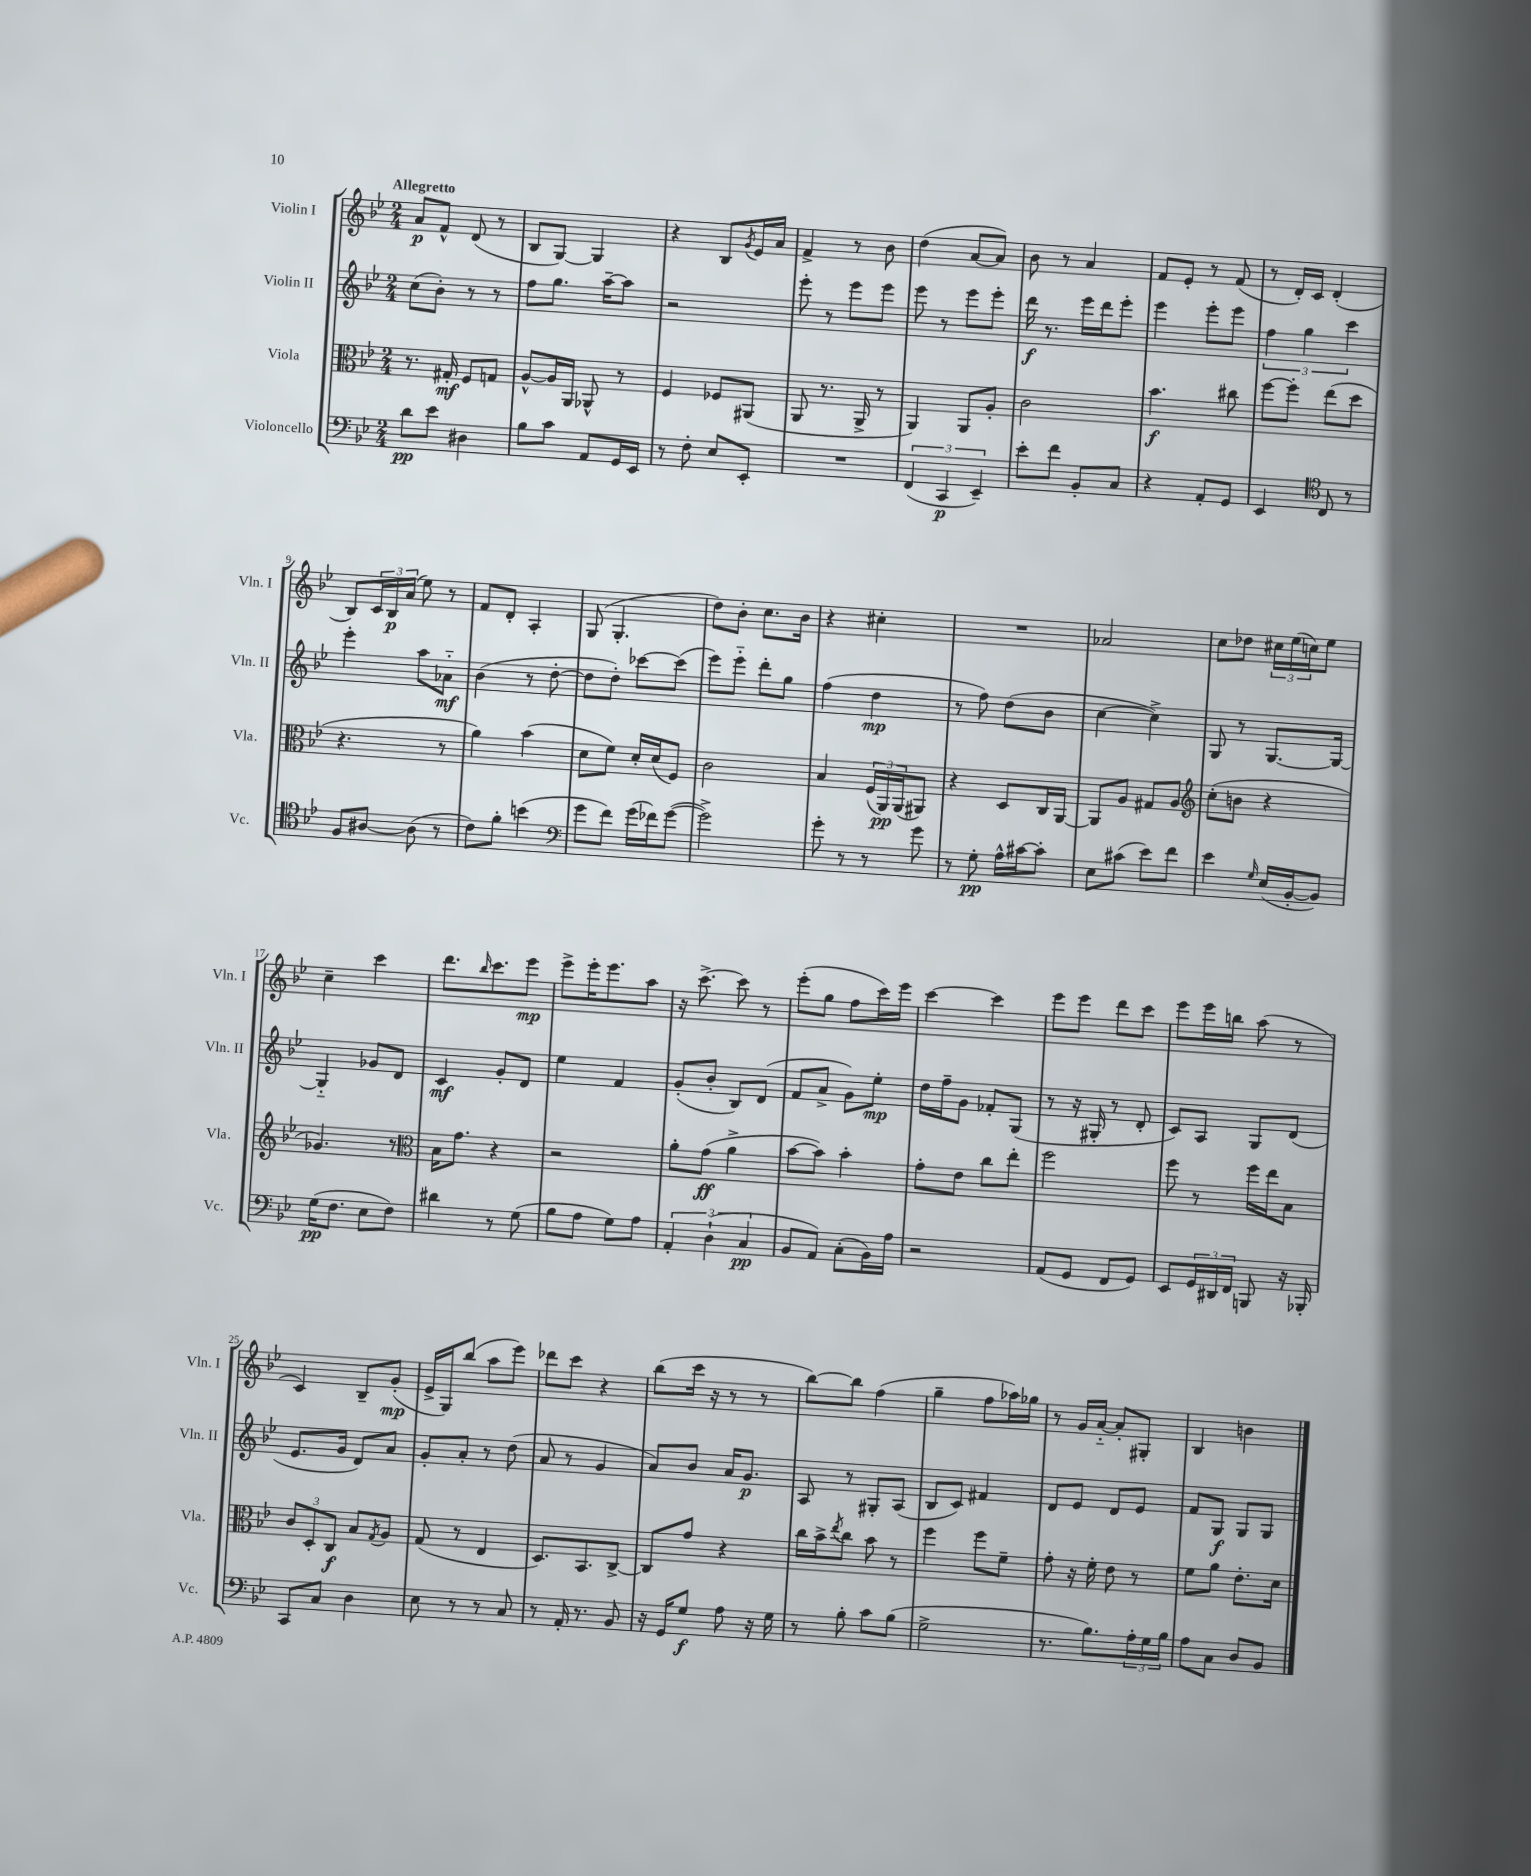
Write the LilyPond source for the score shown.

<<
\new StaffGroup <<
\new Staff = "s0" \with { instrumentName = "Violin I" shortInstrumentName = "Vln. I" } {
    \clef treble \key bes \major \numericTimeSignature \time 2/4 \tempo "Allegretto"
    a'8\p f'8-^ d'8( r8 |
    bes8 g8~) g4 |
    r4 bes8 \acciaccatura { g'8 } ees'16 a'16 |
    f'4-> r8 bes'8 |
    d''4( a'8~ a'8) |
    bes'8 r8 a'4 |
    f'8 ees'8-. r8 f'8( |
    r8 d'16-.) c'16 d'4-.( |
    bes8) \tuplet 3/2 { c'16 bes16\p a'16( } ees''8) r8 |
    f'8 d'8-. a4-. |
    g8( g4.-. |
    d''8) bes'8-. c''8. bes'16 |
    r4 cis''4-. |
    R2 |
    aes'2 |
    c''8 des''8 \tuplet 3/2 { cis''16 ees''16( c''16) } ees''8 |
    c''4-- c'''4 |
    d'''8. \grace { bes''16 } c'''8. ees'''8\mp |
    ees'''8-> ees'''16-. ees'''8. a''8 |
    r16 c'''8.~-> c'''8 r8 |
    ees'''8-.( g''8 f''8 c'''16) ees'''16 |
    c'''4~ c'''4 |
    ees'''8 ees'''8 d'''8 c'''8 |
    ees'''8 ees'''16 b''16 a''8( r8 |
    c'4) bes8-- g'8-.\mp( |
    ees'16-> g16) bes''8( a''8 ees'''8) |
    des'''8 c'''8 r4 |
    bes''8( c'''16 r16 r8 r8 |
    bes''8~) bes''8 f''4( |
    g''4-- f''8 aes''16) ges''16 |
    r8 g'16 a'16~-_ a'8-. gis8-. |
    bes4 b'4 \bar "|." |
}
\new Staff = "s1" \with { instrumentName = "Violin II" shortInstrumentName = "Vln. II" } {
    \clef treble \key bes \major \numericTimeSignature \time 2/4
    c''8( bes'8-.) r8 r8 |
    f''8 g''8. a''16~-- a''8 |
    r2 |
    ees'''8-. r8 ees'''8 ees'''8 |
    ees'''8 r8 ees'''8 ees'''8-. |
    d'''16\f r8. ees'''16 d'''16 ees'''8-. |
    ees'''4 ees'''8-. ees'''8 |
    \tuplet 3/2 { f''4 g''4 c'''4 } |
    ees'''4-. a''8 aes'8-_\mf |
    bes'4( r8 d''8~-. |
    d''8 d''8-.) ces'''8~ ces'''8( |
    ees'''8) ees'''8-_ d'''8-. g''8 |
    f''4( d''4\mp |
    r8 f''8) d''8( bes'8 |
    c''4~ c''4->) |
    g8 r8 g8.~ g16~ |
    g4-_ ges'8 d'8 |
    c'4\mf g'8-. d'8 |
    ees''4 f'4 |
    g'8-.( bes'8-. bes8) d'8( |
    f'8 a'8-> g'8) ees''8-.\mp |
    d''16 f''16-- g'8 fes'8-. g8( |
    r8 r16 gis16-. r8 d'8-. |
    c'8) a8 g8 d'8( |
    ees'8. g'16 d'8) a'8 |
    g'8-. a'8-. r8 d''8( |
    a'8 r8 g'4 |
    a'8) bes'8 a'16 g'8.\p |
    a8 r8 gis8-. a8( |
    bes8 c'8) fis'4 |
    d'8 ees'8 d'8 ees'8 |
    f'8 g8\f g8 g8 \bar "|." |
}
\new Staff = "s2" \with { instrumentName = "Viola" shortInstrumentName = "Vla." } {
    \clef alto \key bes \major \numericTimeSignature \time 2/4
    r8. gis16-.\mf f8 g8 |
    a8~-^ a16 a,16 aes,8-^ r8 |
    f4 fes8 ais,8( |
    a,8 r8. a,16-> r8 |
    a,4) a,8 a8-. |
    c'2 |
    bes'4.\f cis''8 |
    f''8~ f''8-. ees''8( d''8 |
    r4. r8 |
    a'4) bes'4( |
    d'8 f'8) d'16-. d'16( f8) |
    c'2 |
    bes4 \tuplet 3/2 { f16( a,16\pp) a,16( } ais,8) |
    r4 d8 c16 a,16~ |
    a,8 a8 gis8 a8 |
    \clef treble c''8-.( b'8 r4 |
    ges'4.) r8 |
    \clef alto bes16 g'8. r4 |
    r2 |
    a'8-. g'8\ff( a'4-> |
    bes'8~ bes'8) bes'4-. |
    g'8-. ees'8 c''8 ees''8-. |
    f''2 |
    f''8 r8 f''16 ees''16 bes8 |
    \tuplet 3/2 { c'8 d8-. c8\f } bes8 \acciaccatura { g8 } a8 |
    g8( r8 ees4 |
    d8.) bes,8. c8~-> |
    c8 g'8 r4 |
    c''16 bes'16-> \acciaccatura { ees''8 } c''8 bes'8 r8 |
    f''4 f''8 f'8-- |
    g'8-. r16 f'16-. ees'8 r8 |
    f'8 a'8 ees'8.-. d'16 \bar "|." |
}
\new Staff = "s3" \with { instrumentName = "Violoncello" shortInstrumentName = "Vc." } {
    \clef bass \key bes \major \numericTimeSignature \time 2/4
    d'8\pp ees'8 dis4 |
    bes8 c'8 a,8 g,16 ees,16 |
    r8 f8-. ees8 ees,8-. |
    R2 |
    \tuplet 3/2 { f,4( c,4\p ees,4--) } |
    ees'8-. f'8 bes,8-. c8 |
    r4 a,8-. g,8 |
    ees,4 \clef tenor c8 r8 |
    f8 ais8~ ais8( r8 |
    c'8) f'8-. b'4( |
    \clef bass g'8 f'8) g'16( fes'16) g'8~( |
    g'2->) |
    g'8-. r8 r8 g'8 |
    r8 g8-.\pp a16-^ cis'16~ cis'8-. |
    ees8 cis'8( ees'8) f'8 |
    ees'4 \grace { g16 } ees16( bes,16~-. bes,8) |
    g16\pp( f8. ees8 f8) |
    dis'4 r8 g8( |
    bes8 a8 g8) a8 |
    \tuplet 3/2 { a,4-. d4-!( c4\pp } |
    bes,8 a,8) c8-.( bes,16) a16 |
    r2 |
    a,8( g,8 f,8 g,8) |
    ees,8 \tuplet 3/2 { g,16 dis,16 f,16 } b,,8 r16 bes,,16-. |
    c,8 c8 d4 |
    ees8 r8 r8 c8 |
    r8 a,16-. r8. bes,8 |
    r16 g,16 g8\f a8 r16 g16 |
    r8 bes8-. c'8 bes8( |
    g2-> |
    r8. bes8.) \tuplet 3/2 { a16-. g16 bes16 } |
    a8 c8 d8 bes,8 \bar "|." |
}
>>
>>
